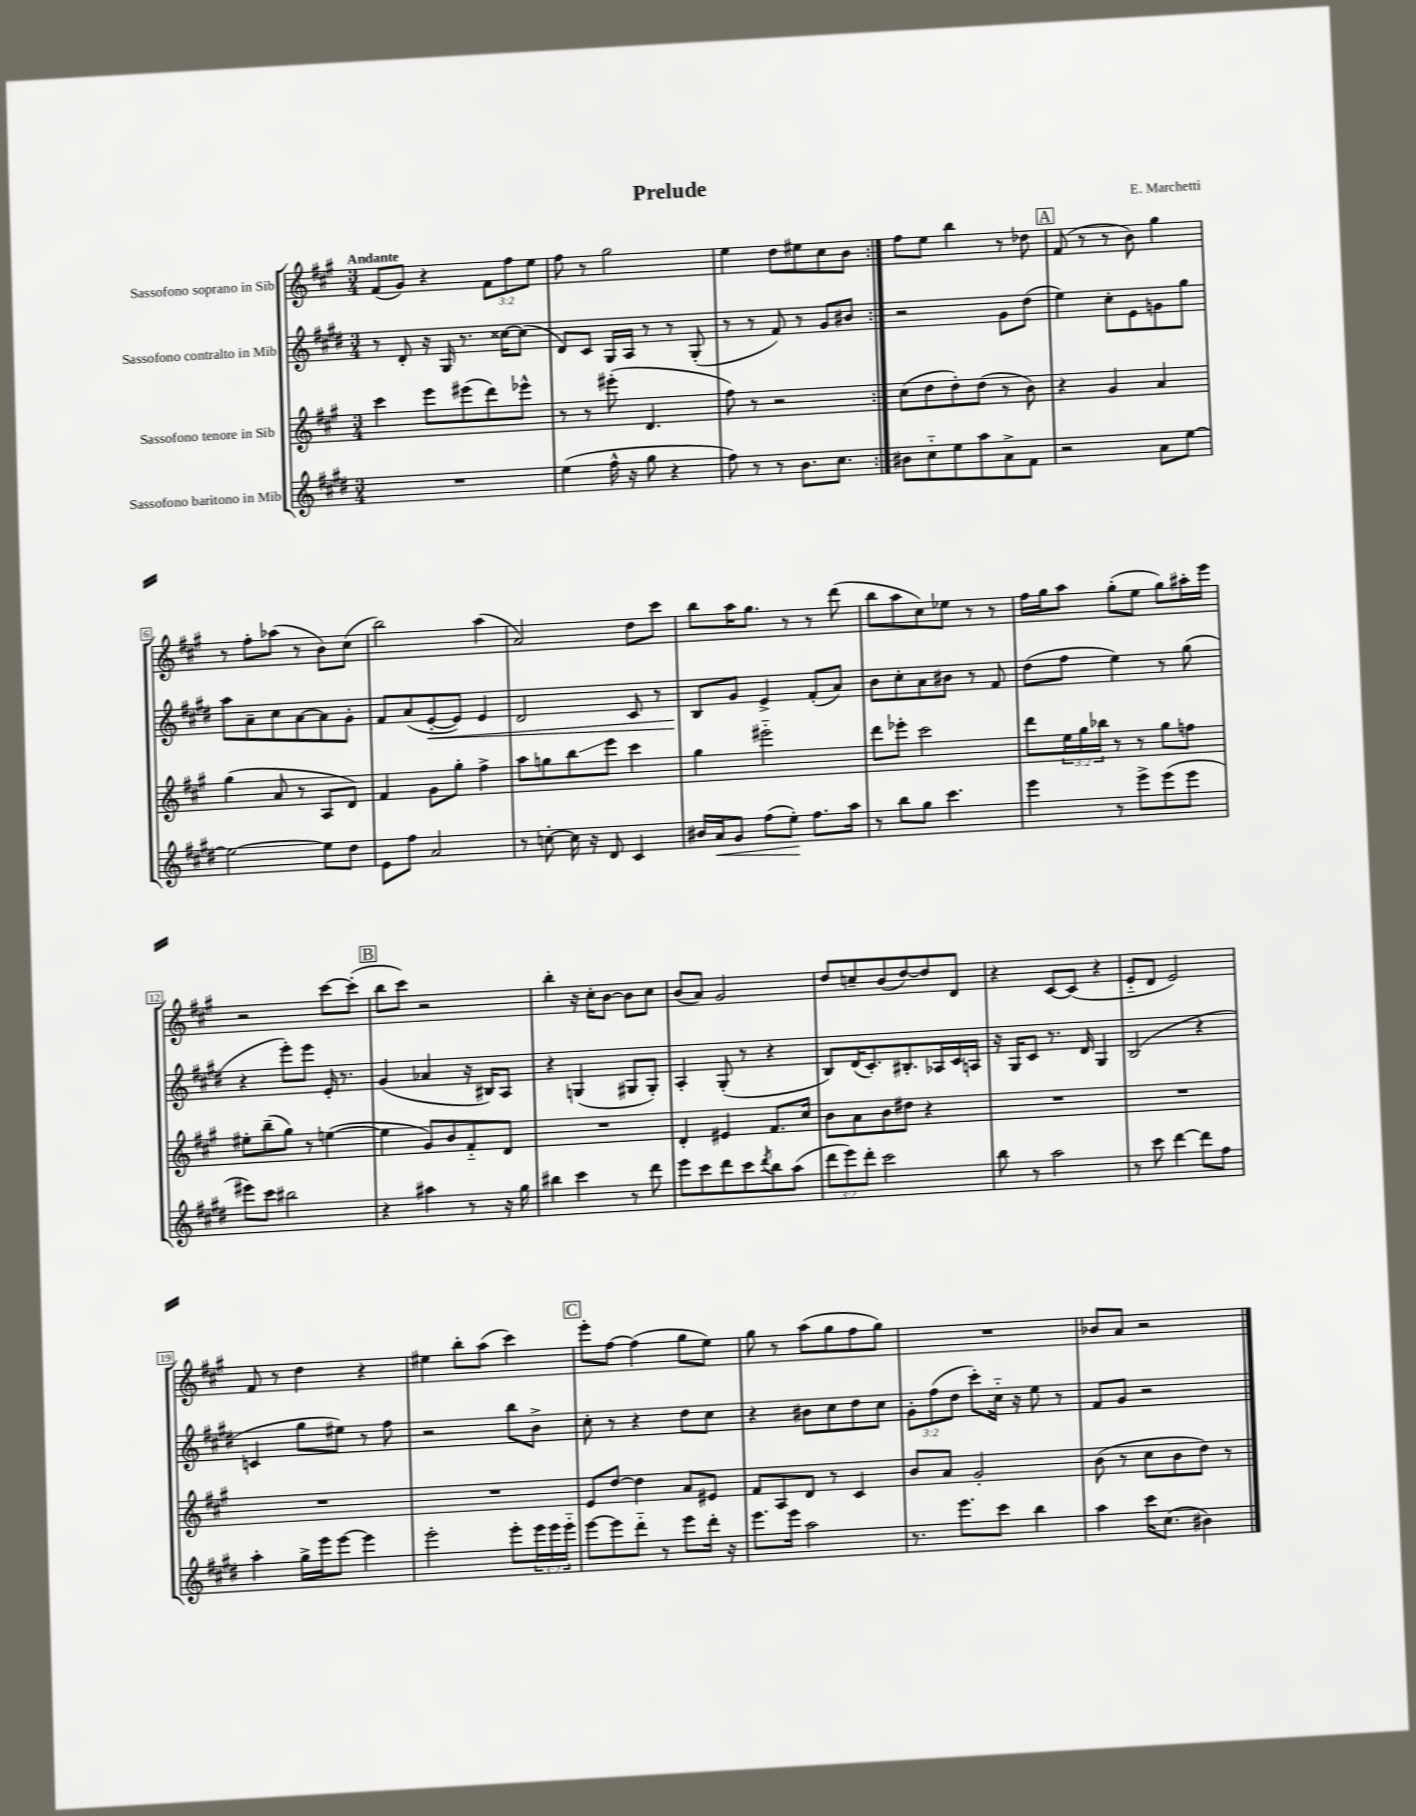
\header { title = "Prelude" composer = "E. Marchetti" }
<<
\new StaffGroup <<
\new Staff = "s0" \with { instrumentName = "Sassofono soprano in Sib" } {
    \clef treble \key a \major \numericTimeSignature \time 3/4 \override Staff.TupletNumber.text = #tuplet-number::calc-fraction-text \tempo "Andante"
    \repeat volta 2 { fis'8( gis'8) r4 \tuplet 3/2 { fis'8 fis''8 e''8 } |
    fis''8 r8 gis''2 |
    e''4 d''8 eis''8 cis''8 b'8 | }
    fis''8 e''8 b''4 r8 des''8 |
    \mark \markup { \box "A" } fis'8( r8 r8 b'8) gis''4 |
    r8 fis''8-. aes''8( r8 b'8) cis''8( |
    b''2) a''4( |
    a'2) d''8 cis'''8 |
    b''8 a''16 gis''8. r8 r8 d'''8( |
    b''8 a''8 cis''8) ees''8 r8 r8 |
    fis''16 gis''16 a''8 gis''8-.( e''8 gis''8) ais''16-. e'''16 |
    r2 cis'''8~ cis'''8-.( |
    \mark \markup { \box "B" } b''8 cis'''8) r2 |
    b''4-. r16 cis''16-. b'8~ b'8 cis''8 |
    b'8( a'8) gis'2 |
    d''8 c''8-- b'8( d''8~) d''8 d'8 |
    r4 cis'8~ cis'8( r4 |
    e'8-_ d'8 e'2) |
    fis'8 r8 d''4 r4 |
    eis''4 b''8-. a''8( cis'''4) |
    \mark \markup { \box "C" } e'''8-. fis''8~ fis''4( gis''8 e''8) |
    gis''8 r8 a''8( gis''8 fis''8 gis''8) |
    R2. |
    bes'8 a'8 r2 \bar "|." |
}
\new Staff = "s1" \with { instrumentName = "Sassofono contralto in Mib" } {
    \clef treble \key e \major \numericTimeSignature \time 3/4 \override Staff.TupletNumber.text = #tuplet-number::calc-fraction-text
    \repeat volta 2 { r8 dis'8-. r16 gis16 r8. cisis''16~ cisis''8( |
    dis'8) cis'8 gis16 a16 r8 r8 gis8-.( |
    r8 r8 fis'8) r8 gis'8 bis'8 | }
    r2 gis'8 dis''8( |
    \mark \markup { \box "A" } e''4) cis''8-. e'8 g'8 gis''8 |
    a''8 a'8-- cis''8 a'8~ a'8 gis'8-. |
    fis'8 a'8( e'8~-.\< e'8) e'4 |
    dis'2 cis'8 r8 |
    b8\! gis'8 e'4-> fis'8-.( a'8) |
    b'8 cis''8-. a'8 bis'8 r8 fis'8 |
    dis''8( fis''8 e''4) r8 gis''8( |
    r4 e'''8-.) e'''8 e'16-. r8. |
    \mark \markup { \box "B" } gis'4( aes'4 r16 bis16) a8 |
    r4 g4( gis8 gis8-.) |
    a4-. gis8-.( r8 r4 |
    b8) dis'16( cis'8.-.) bis8.-. aes16 cis'16 a16 |
    r16 gis16 cis'8 r8. dis'16 gis4 |
    b2( r4 |
    c'4 gis''8 eis''8) r8 fis''8 |
    r2 b''8 b'8-> |
    \mark \markup { \box "C" } cis''8-. r8 r4 dis''8 cis''8 |
    r4 bis'8 cis''8 dis''8 cis''8 |
    \tuplet 3/2 { gis'8-. fis''8( dis''8 } cis'''8-.) cis''16-_ r16 e''8 r8 |
    fis'8 gis'8 r2 \bar "|." |
}
\new Staff = "s2" \with { instrumentName = "Sassofono tenore in Sib" } {
    \clef treble \key a \major \numericTimeSignature \time 3/4 \override Staff.TupletNumber.text = #tuplet-number::calc-fraction-text
    \repeat volta 2 { cis'''4 e'''8 eis'''8( d'''8) ees'''8-^ |
    r8 r8 eis'''8-.( d'4. |
    fis''8) r8 r2 | }
    cis''8( d''8 d''8-.) d''8( r8 b'8) |
    \mark \markup { \box "A" } r4 gis'4 a'4 |
    gis''4( a'8 r8 a8 d'8) |
    fis'4 gis'8 gis''8-. fis''4-> |
    a''8 g''8 b''8\glissando e'''8 cis'''4 |
    gis''4 eis'''2-_ |
    d'''8 ees'''8-. cis'''2 |
    d'''8 \tuplet 3/2 { e''16 gis''16 bes''16 } r8 r8 gis''8 f''8 |
    eis''8-. b''8--( gis''8) r8 e''4~( |
    \mark \markup { \box "B" } e''4 gis'8) b'8 fis'8-_ d'8 |
    R2. |
    d'4-. eis'4 fis'8. cis''16 |
    b'8 a'8 b'8 dis''8 r4 |
    R2. |
    R2. |
    R2. |
    R2. |
    \mark \markup { \box "C" } e'8 d''8~ d''4 a'8 eis'8 |
    fis'8 a8 d'8 r8 cis'4 |
    b'8 a'8 gis'2-. |
    b'8( r8 cis''8 b'8 d''8) r8 \bar "|." |
}
\new Staff = "s3" \with { instrumentName = "Sassofono baritono in Mib" } {
    \clef treble \key e \major \numericTimeSignature \time 3/4 \override Staff.TupletNumber.text = #tuplet-number::calc-fraction-text
    \repeat volta 2 { R2. |
    e''4( fis''16-^ r16 gis''8 r4 |
    fis''8) r8 r8 b'8. cis''8. | }
    bis'8 cis''8-_ e''8 a''8 a'8-> fis'8 |
    \mark \markup { \box "A" } r2 a'8 e''8~ |
    e''2~ e''8 dis''8 |
    e'8 fis''8 a'2 |
    r8 c''8~-. c''16 r16 dis'8 cis'4 |
    bis'16 a'16\< gis'8 fis''8( e''8-.\!) fis''8. a''16 |
    r8 b''8 gis''8 cis'''4. |
    e'''4 r8 e'''8-> e'''8( e'''8 |
    eis'''8) cis'''8 bis''2 |
    \mark \markup { \box "B" } r4 ais''4 r8 r16 gis''16 |
    bis''4 cis'''4 r8 dis'''8 |
    e'''8 cis'''8 dis'''8 cis'''8 \acciaccatura { dis'''8 } b''8 a''8( |
    \tuplet 3/2 { dis'''8 e'''8) dis'''8-. } cis'''2 |
    b''8 r8 a''2 |
    r8 cis'''8 dis'''4~ dis'''8 fis''8 |
    a''4-. gis''16-> e'''16 e'''8~ e'''4 |
    e'''2-. e'''8-. \tuplet 3/2 { e'''16 e'''16 e'''16-_ } |
    \mark \markup { \box "C" } e'''8~ e'''8 dis'''8-_ r8 e'''8 dis'''16-. r16 |
    e'''8. e'''16 a''2 |
    r8. e'''8. cis'''8 b''4 |
    a''4 cis'''16 cis''8.( bis'4) \bar "|." |
}
>>
>>
\layout { \context { \Score \override BarNumber.stencil = #(make-stencil-boxer 0.1 0.3 ly:text-interface::print) } }
